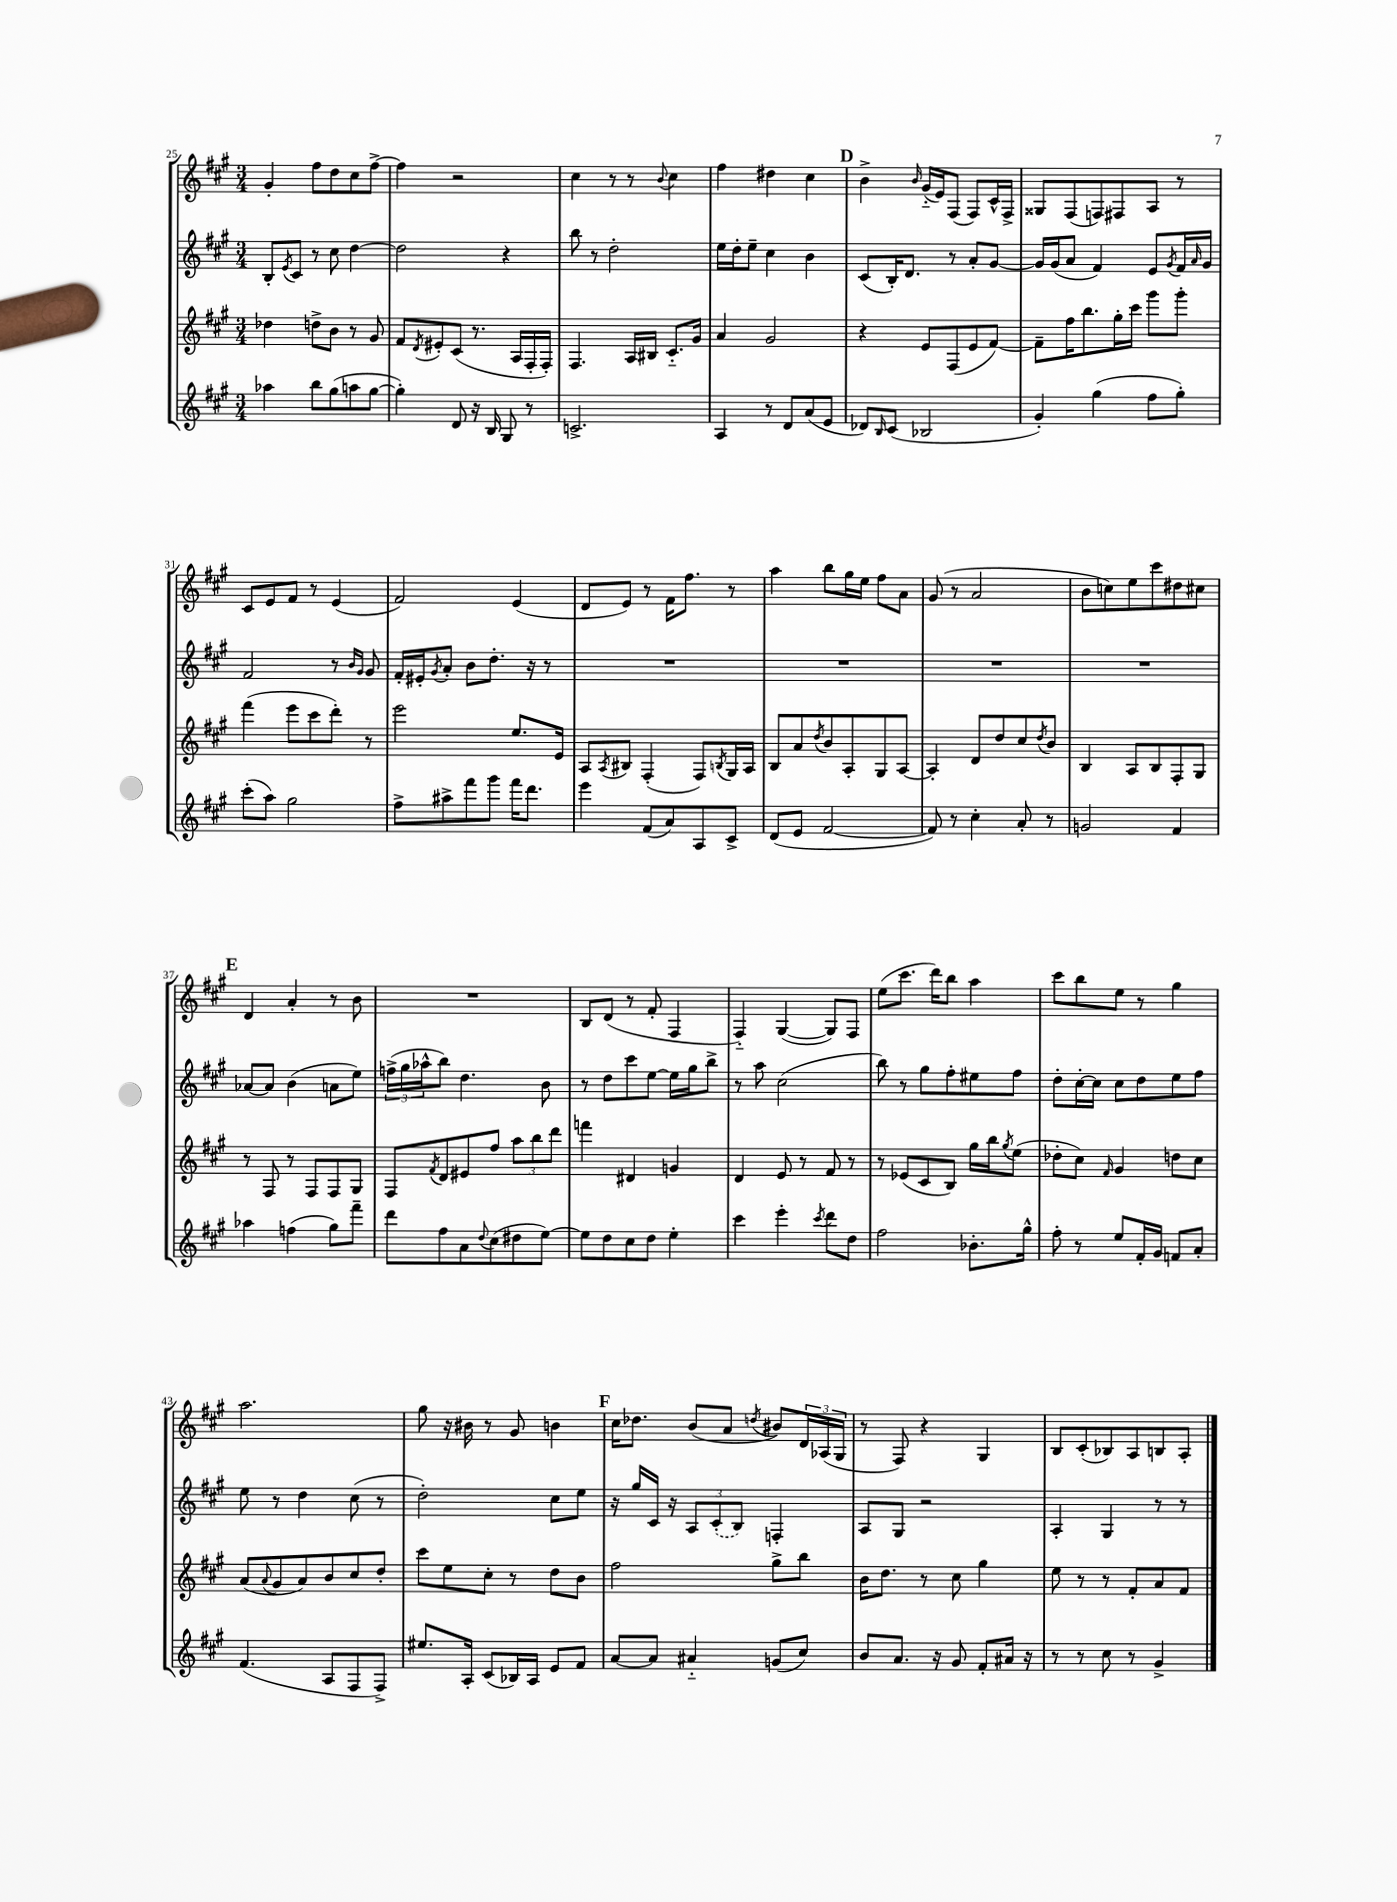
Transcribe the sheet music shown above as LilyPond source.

<<
\new StaffGroup <<
\new Staff = "s0" {
    \clef treble \key a \major \numericTimeSignature \time 3/4
    gis'4-. fis''8 d''8 cis''8 fis''8~-> |
    fis''4 r2 |
    cis''4 r8 r8 \appoggiatura { b'8 } cis''4 |
    fis''4 dis''4 cis''4 |
    \mark \markup { \bold "D" } b'4-> \grace { b'16 } gis'16-_( e'16) fis8( fis8) cis'16-^ fis16-> |
    gisis8 fis8( f8) fis8 a8 r8 |
    cis'8 e'8 fis'8 r8 e'4( |
    fis'2) e'4( |
    d'8 e'8) r8 fis'16 fis''8. r8 |
    a''4 b''8 gis''16 e''16 fis''8 a'8 |
    gis'8( r8 a'2 |
    b'8 c''8) e''8 cis'''8 dis''8 cis''8 |
    \mark \markup { \bold "E" } d'4 a'4-. r8 b'8 |
    R2. |
    b8 d'8( r8 fis'8-. fis4 |
    fis4-_) gis4~( gis8) fis8 |
    e''8( cis'''8. d'''16) b''8 a''4 |
    cis'''8 b''8 e''8 r8 gis''4 |
    a''2. |
    gis''8 r16 bis'16 r8 gis'8 b'4 |
    \mark \markup { \bold "F" } cis''16 des''8. b'8( a'8 \acciaccatura { d''8 } bis'8) \tuplet 3/2 { d'16 aes16( gis16 } |
    r8 fis8) r4 gis4 |
    b8 cis'8-.( bes8) a8 b8 a8-. \bar "|." |
}
\new Staff = "s1" {
    \clef treble \key a \major \numericTimeSignature \time 3/4
    b8-. \acciaccatura { e'8 } cis'8 r8 cis''8 d''4~ |
    d''2 r4 |
    b''8 r8 d''2-. |
    e''16 d''16-. e''8-- cis''4 b'4 |
    \mark \markup { \bold "D" } cis'8( b16-.) d'8. r8 a'8-. gis'8~ |
    gis'16 gis'16( a'8 fis'4) e'8 \acciaccatura { gis'8 } fis'16 \grace { a'16 } gis'16 |
    fis'2 r8 \grace { b'16 gis'16 } gis'8 |
    fis'16-. eis'16-. \acciaccatura { gis'8 } a'8-. b'8 d''8.-. r16 r8 |
    R2. |
    R2. |
    R2. |
    R2. |
    \mark \markup { \bold "E" } aes'8~ aes'8 b'4( a'8 e''8) |
    \tuplet 3/2 { f''16->( gis''16 aes''16-^ } b''8) d''4. b'8 |
    r8 d''8 cis'''8 e''8~ e''16 gis''16 b''8-> |
    r8 a''8 cis''2( |
    b''8) r8 gis''8 fis''8-. eis''8 fis''8 |
    d''8-. cis''16~-. cis''16 cis''8 d''8 e''8 fis''8 |
    e''8 r8 d''4 cis''8( r8 |
    d''2-.) cis''8 e''8 |
    \mark \markup { \bold "F" } r16 gis''16 cis'16 r16 \tuplet 3/2 { a8 \once \slurDashed cis'8-.( b8) } f4-. |
    a8 gis8 r2 |
    a4-. gis4 r8 r8 \bar "|." |
}
\new Staff = "s2" {
    \clef treble \key a \major \numericTimeSignature \time 3/4
    des''4 d''8-> b'8 r8 gis'8 |
    fis'8 \acciaccatura { d'8 } eis'8-. cis'8( r8. a16 fis16-. fis16-.) |
    fis4. a16 bis16 cis'8.-_ gis'16 |
    a'4 gis'2 |
    \mark \markup { \bold "D" } r4 e'8 fis8( e'8 fis'8~) |
    fis'8-- fis''16 b''8. gis''16-. cis'''16 gis'''8 gis'''8-. |
    fis'''4( e'''8 cis'''8 d'''8-.) r8 |
    e'''2 e''8. e'16 |
    a8 \acciaccatura { a8 } bis8 fis4-.( fis8) \acciaccatura { b8 } gis16 a16 |
    b8 a'8 \acciaccatura { d''8 } b'8 a8-. gis8 a8~ |
    a4-. d'8 d''8 cis''8 \acciaccatura { d''8 } b'8 |
    b4 a8 b8 fis8-. gis8 |
    \mark \markup { \bold "E" } r8 fis8 r8 fis8 fis8 gis8 |
    fis8 \acciaccatura { fis'8 } d'8 eis'8 fis''8 \tuplet 3/2 { a''8 b''8 d'''8 } |
    f'''4 dis'4 g'4 |
    d'4 e'8 r8 fis'8 r8 |
    r8 ees'8( cis'8 b8) gis''16 b''16 \acciaccatura { gis''8 } e''8( |
    des''8-. cis''8) \grace { fis'16 } gis'4 d''8 cis''8 |
    a'8( \appoggiatura { a'8 } gis'8 a'8) b'8 cis''8 d''8-. |
    cis'''8 e''8 cis''8-. r8 d''8 b'8 |
    \mark \markup { \bold "F" } fis''2 gis''8-> b''8 |
    b'16 d''8. r8 cis''8 gis''4 |
    e''8 r8 r8 fis'8-. a'8 fis'8 \bar "|." |
}
\new Staff = "s3" {
    \clef treble \key a \major \numericTimeSignature \time 3/4
    aes''4 b''8 gis''8( a''8 gis''8~ |
    gis''4-.) d'8 r16 b16 gis8 r8 |
    c'2.-> |
    a4 r8 d'8 a'8( e'8 |
    \mark \markup { \bold "D" } des'8) \grace { b16 } cis'8( bes2 |
    gis'4-.) gis''4( fis''8 gis''8-.) |
    cis'''8-.( a''8) gis''2 |
    fis''8-> ais''8-> fis'''8 gis'''8 fis'''16 d'''8. |
    e'''4 fis'8( a'8) a8 cis'8-> |
    d'8( e'8 fis'2~ |
    fis'8) r8 cis''4-. a'8-. r8 |
    g'2 fis'4 |
    \mark \markup { \bold "E" } aes''4 f''4( gis''8) fis'''8-- |
    d'''8 fis''8 a'8 \appoggiatura { d''8 } cis''8( dis''8 e''8~) |
    e''8 d''8 cis''8 d''8 e''4-. |
    cis'''4 e'''4-. \acciaccatura { cis'''8 } d'''8 d''8 |
    fis''2 bes'8.-. gis''16-^ |
    fis''8-. r8 e''8 fis'16-. gis'16 f'8 a'8-. |
    fis'4.( a8 fis8 fis8->) |
    eis''8. a16-. cis'8( bes16) a16 e'8 fis'8 |
    \mark \markup { \bold "F" } a'8~ a'8 ais'4-_ g'8( cis''8) |
    b'8 a'8. r16 gis'8 fis'8-. ais'16 r16 |
    r8 r8 cis''8 r8 gis'4-> \bar "|." |
}
>>
>>
\layout { \context { \Score currentBarNumber = #25 } }
